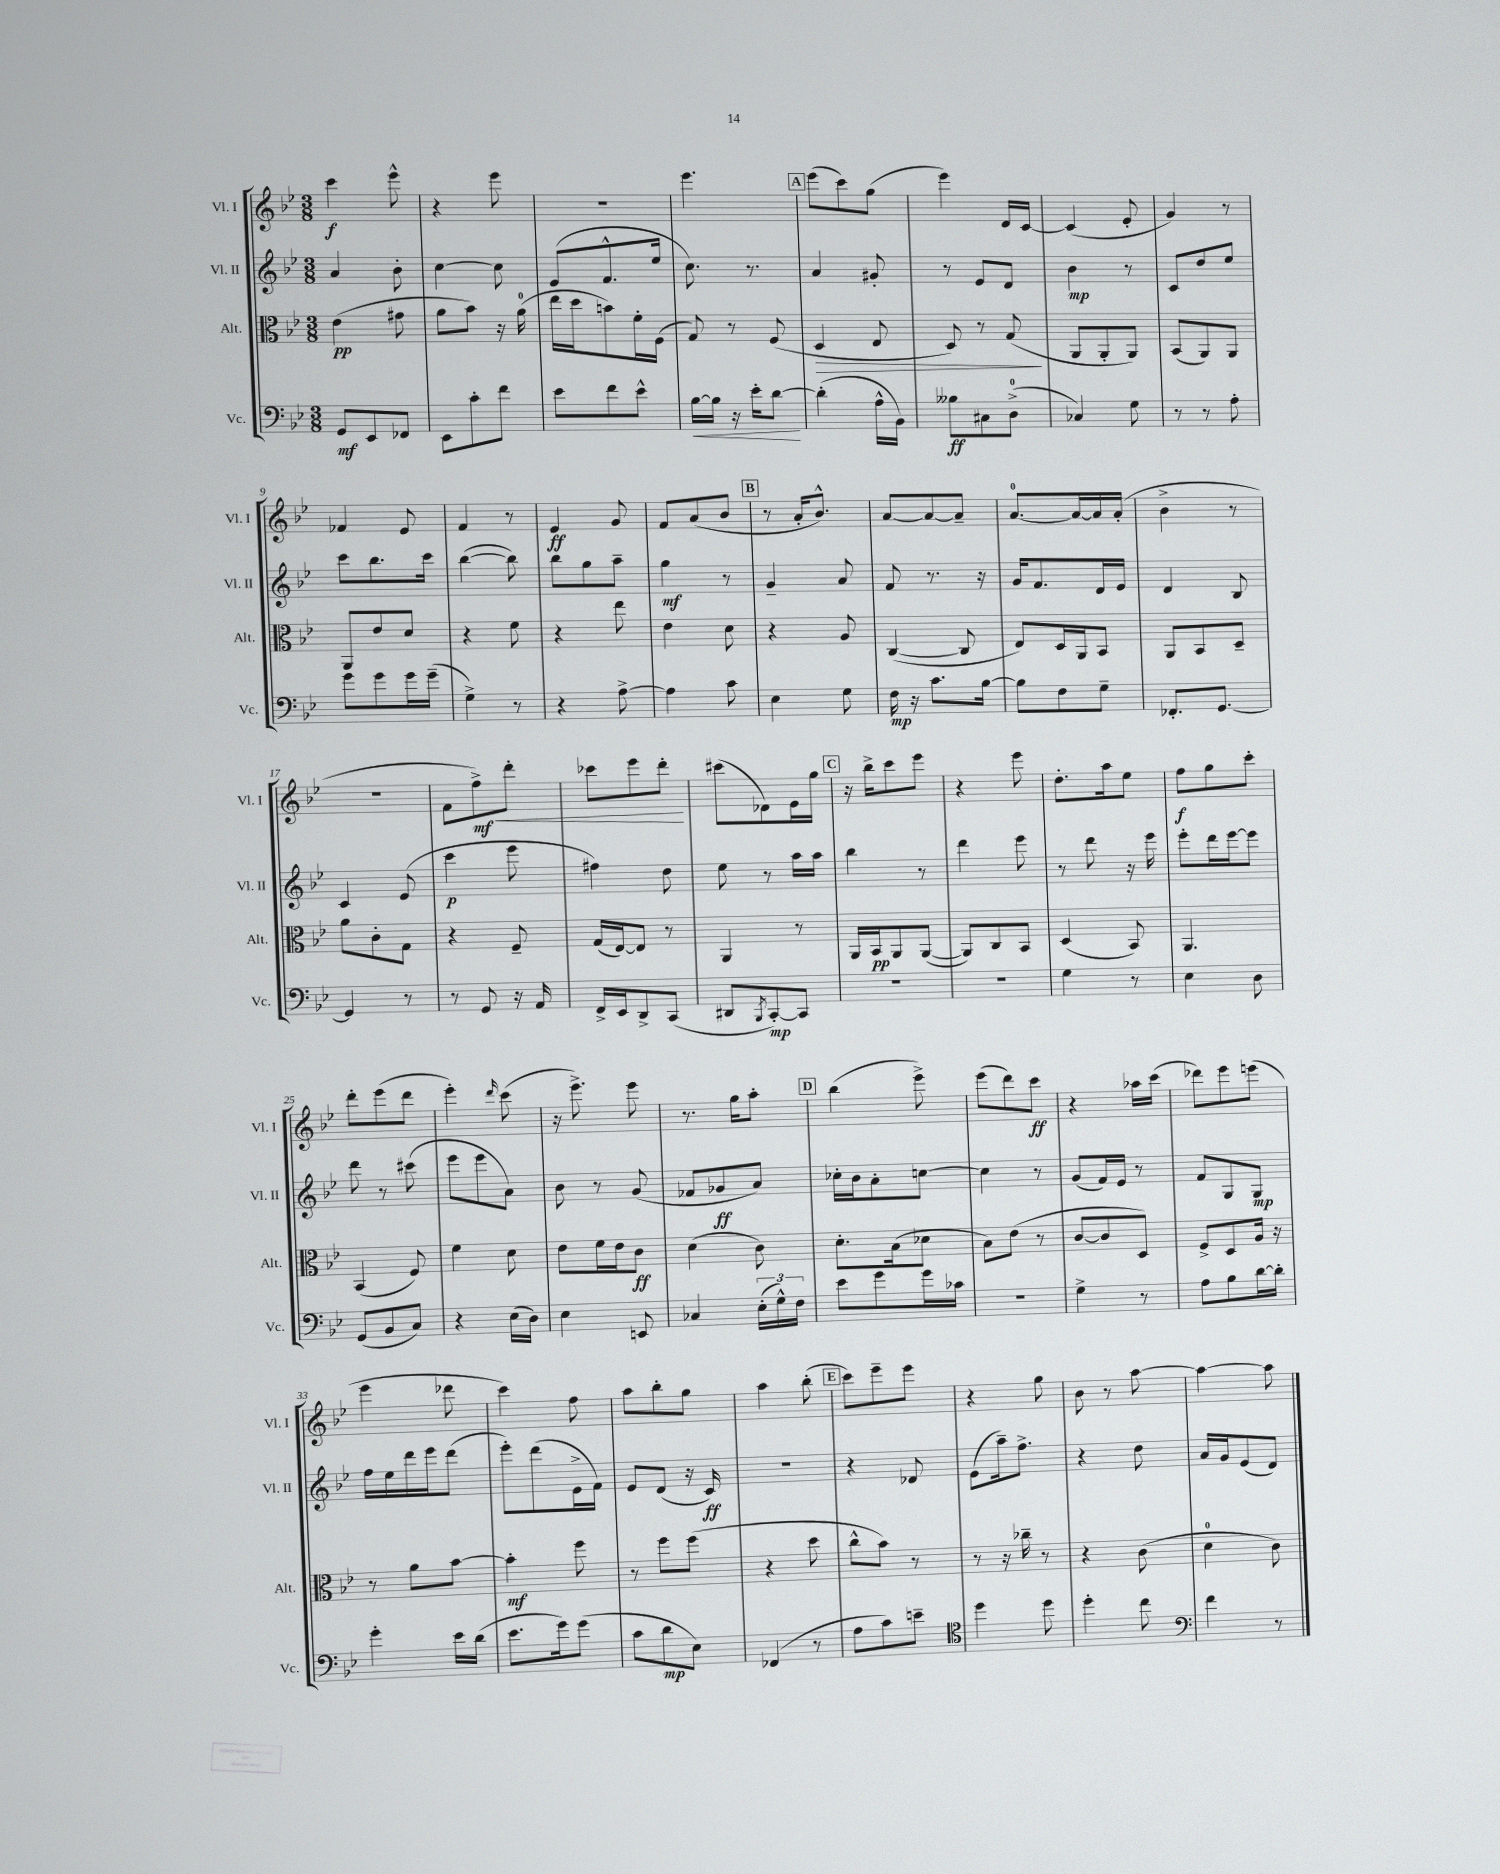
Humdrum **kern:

**kern	**kern	**kern	**kern
*staff4	*staff3	*staff2	*staff1
*clefF4	*clefC3	*clefG2	*clefG2
*k[b-e-]	*k[b-e-]	*k[b-e-]	*k[b-e-]
*M3/8	*M3/8	*M3/8	*M3/8
8GG/L	(4e-\	4a/	4ccc\
8EE-/	.	.	.
8FF-/J	8g#\	8b-'\	8eee-^^\
=	=	=	=
8EE-\L	8a\L	[4cc\	4r
8c'\	8b-\J)	.	.
8f\J	16r	8cc\]	8eee-\
.	(16a\	.	.
=	=	=	=
8e-\L	16ee-\LL	(8e-/L	4.r
.	16dd\J	.	.
8f\	8b\)	8.f^^/	.
8e-^^\J	16f'\L	.	.
.	(16F\JJ	16ee-/Jk	.
=	=	=	=
[16B-\LL	8G/)	8.cc\)	4.eee-\
16B-\]JJ	.	.	.
16r	8r	.	.
16e-'\LK	.	8.r	.
[8d\J	(8F/	.	.
=	=	=	=
(4d'\]	4D/	4a/	(8eee-\L
.	.	.	8ccc\)
16A^^\LL	8E-/	8g#'/	(8gg\J
16BB-\JJ)	.	.	.
=	=	=	=
8B--\L	8D/)	8r	4eee-\)
8C#\	8r	8e-/L	.
(8D^\J	(8G/	8d/J	16d/LL
.	.	.	[16c/JJ
=	=	=	=
4C-/)	8AA/L	4b-\	(4c/]
.	8AA'/	.	.
8G\	8AA/J)	8r	8e-'/
=	=	=	=
8r	(8BB-/L	8c/L	4g/)
8r	8AA/)	8dd/	.
8A'\	8AA/J	8ee-/J	8r
=	=	=	=
8g\L	8AA/L	8ccc\L	4f-/
8g\	8e-/	8.bb-\	.
16g\L	8d/J	.	8e-/
(16g~\JJ	.	16ccc\Jk	.
=	=	=	=
4G^\)	4r	([4bb-\	4f/
8r	8f\	8bb-\])	8r
=	=	=	=
4r	4r	8bb-\L	4e-/
.	.	8gg\	.
[8A^\	8ee-\	8aa~\J	8g/
=	=	=	=
4A\]	4e-\	4gg\	8f/L
.	.	.	(8a/
8c\	8d\	8r	8b-/J
=	=	=	=
4E-\	4r	4g~/	8r
.	.	.	16a'/LK
.	.	.	8.b-^^/J)
8G\	8A/	8a/	.
=	=	=	=
16F\	([4C/	8f/	[8a/L
16r	.	.	.
8.c\L	.	8.r	8a/_
.	8C/]	.	8a~/]J
[16B-\Jk	.	16r	.
=	=	=	=
8B-\]L	8E-/L)	16g/LK	[8.a/L
.	.	8.f/	.
8F\	16D/L	.	.
.	16AA/J	.	16a/_L
8G~\J	8BB-/J	16d/L	16a/]
.	.	16e-/JJ	(16a'/JJ
=	=	=	=
8.FF-'/L	8AA/L	4d/	4b-^\
.	8BB-/	.	.
[8.GG/J	.	.	.
.	8D~/J	8B-/	8r
=	=	=	=
4GG/]	8a\L	4c/	4.r
.	8c'\	.	.
8r	8G\J	(8e-/	.
=	=	=	=
8r	4r	4ccc\	8f\L
8GG/	.	.	8ff^\)
16r	8F~/	8eee-\	8ddd'\J
16AA/	.	.	.
=	=	=	=
16FF^/LL	(16G/LL	4ff#\)	8ccc-\L
16EE-/J	[16E-/J)	.	.
8DD^/	8E-/]J	.	8eee-\
(8CC/J	8r	8dd\	8ddd'\J
=	=	=	=
8DD#/L	4AA/	8ee-\	(8ccc#\L
8qBBB-/	.	.	.
[8CC'/)	.	8r	8d-\)
8CC/]J	8r	16aa\LL	16e-\L
.	.	16aa\JJ	16gg\JJ
=	=	=	=
4.r	16AA/LL	4bb-\	16r
.	16BB-/J	.	16bb-^\LK
.	8AA/	.	8ccc\
.	([8AA/J	8r	8eee-\J
=	=	=	=
4.r	8AA/]L)	4ddd\	4r
.	8C/	.	.
.	8BB-/J	8eee-\	8eee-\
=	=	=	=
4G\	(4D/	8r	8.dd'\L
.	.	8ddd\	.
.	.	.	16aa\k
8r	8BB-/)	16r	8ee-\J
.	.	16eee-\	.
=	=	=	=
4E-\	4.AA/	8eee-'\L	8ff\L
.	.	16ddd\L	8gg\
.	.	[16eee-\J	.
8D\	.	8eee-\]J	8ccc'\J
=	=	=	=
(8GG/L	(4BB-/	8ddd\	8ddd'\L
8BB-/	.	8r	(8eee-\
8C/J)	8F/)	(8ccc#\	8ddd\J
=	=	=	=
4r	4f\	8eee-\L	4eee-'\)
.	.	8eee-\	.
.	.	.	16qqddd/
(16E-\LL	8d\	8a\J)	(8ccc\
16D\JJ)	.	.	.
=	=	=	=
4E-\	8e-\L	8b-\	16r
.	.	.	8.eee-^\)
.	16f\L	8r	.
.	16e-\J	.	.
8EE/	8c\J	(8g/	8eee-\
=	=	=	=
4C-/	(4d\	8f-/L	8.r
.	.	8g-/	.
.	.	.	16gg\LK
(24E-'\LL	8c\)	8a/J)	8aa'\J
24G^^\)	.	.	.
24F\JJ	.	.	.
=	=	=	=
8e-\L	8.d'\L	16cc-'\LL	(4bb-\
.	.	16b-\J	.
8g\	.	8a'\	.
.	(16B-\k	.	.
16g\L	8d-\J	[8cc\J	8eee-^\)
16c-\JJ	.	.	.
=	=	=	=
4.r	8B-\L)	4cc\]	(8eee-\L
.	(8e-\J	.	8ddd\)
.	8r	8r	8ccc\J
=	=	=	=
4G^\	[8c/L	(8g/L	4r
.	8c/]	16f/L)	.
.	.	16e-/JJ	.
8r	8D/J)	8r	16aa-\LL
.	.	.	(16ccc\JJ
=	=	=	=
8A\L	8F^/L	8f/L	8ddd-\L)
8B-\	8D/	8G/	8eee-\
[16d\L	16A/Jk	8G/J	(8eee\J
16d'\]JJ	16r	.	.
=	=	=	=
4g'\	8r	16ff\LL	4eee-\
.	.	16ee-\	.
.	8a\L	16ddd\	.
.	.	16eee-\J	.
16e-\LL	[8b-\J	(8ddd\J	8ddd-\
(16d\JJ	.	.	.
=	=	=	=
8.e-\L	4b-'\]	8eee-'\L)	4ccc\)
.	.	(8ddd\	.
16g\k)	.	.	.
(8g\J	8ff\	16e-^\L	8ff\
.	.	16f\JJ)	.
=	=	=	=
8c\L	8r	8e-/L	8aa\L
8d\	8ff\L	(8d/J	8bb-'\
8E-\J)	(8ff\J	16r	8gg\J
.	.	16c/)	.
=	=	=	=
(4FF-/	4r	4.r	4aa\
8r	8dd\	.	(8bb-'\
=	=	=	=
8A\L	8cc^^\L	4r	8ccc\L)
8c\)	8b-\J)	.	8eee-~\
8e~\J	8r	8d-/	8eee-\J
=	=	=	=
*clefC4	*	*	*
4dd\	8r	(8e-\L	4r
.	16r	16aa~\k)	.
.	16cc-~\	8.ff^\J	.
8dd\	8r	.	8gg\
=	=	=	=
4dd'\	4r	4r	8b-\
.	.	.	8r
8cc\	(8c\	8dd\	[8aa\
=	=	=	=
*clefF4	*	*	*
4f\	4d\	16a/LL	4aa\_
.	.	16g/J	.
.	.	(8e-/	.
8r	8c\)	8d/J)	8aa\]
==	==	==	==
*-	*-	*-	*-
